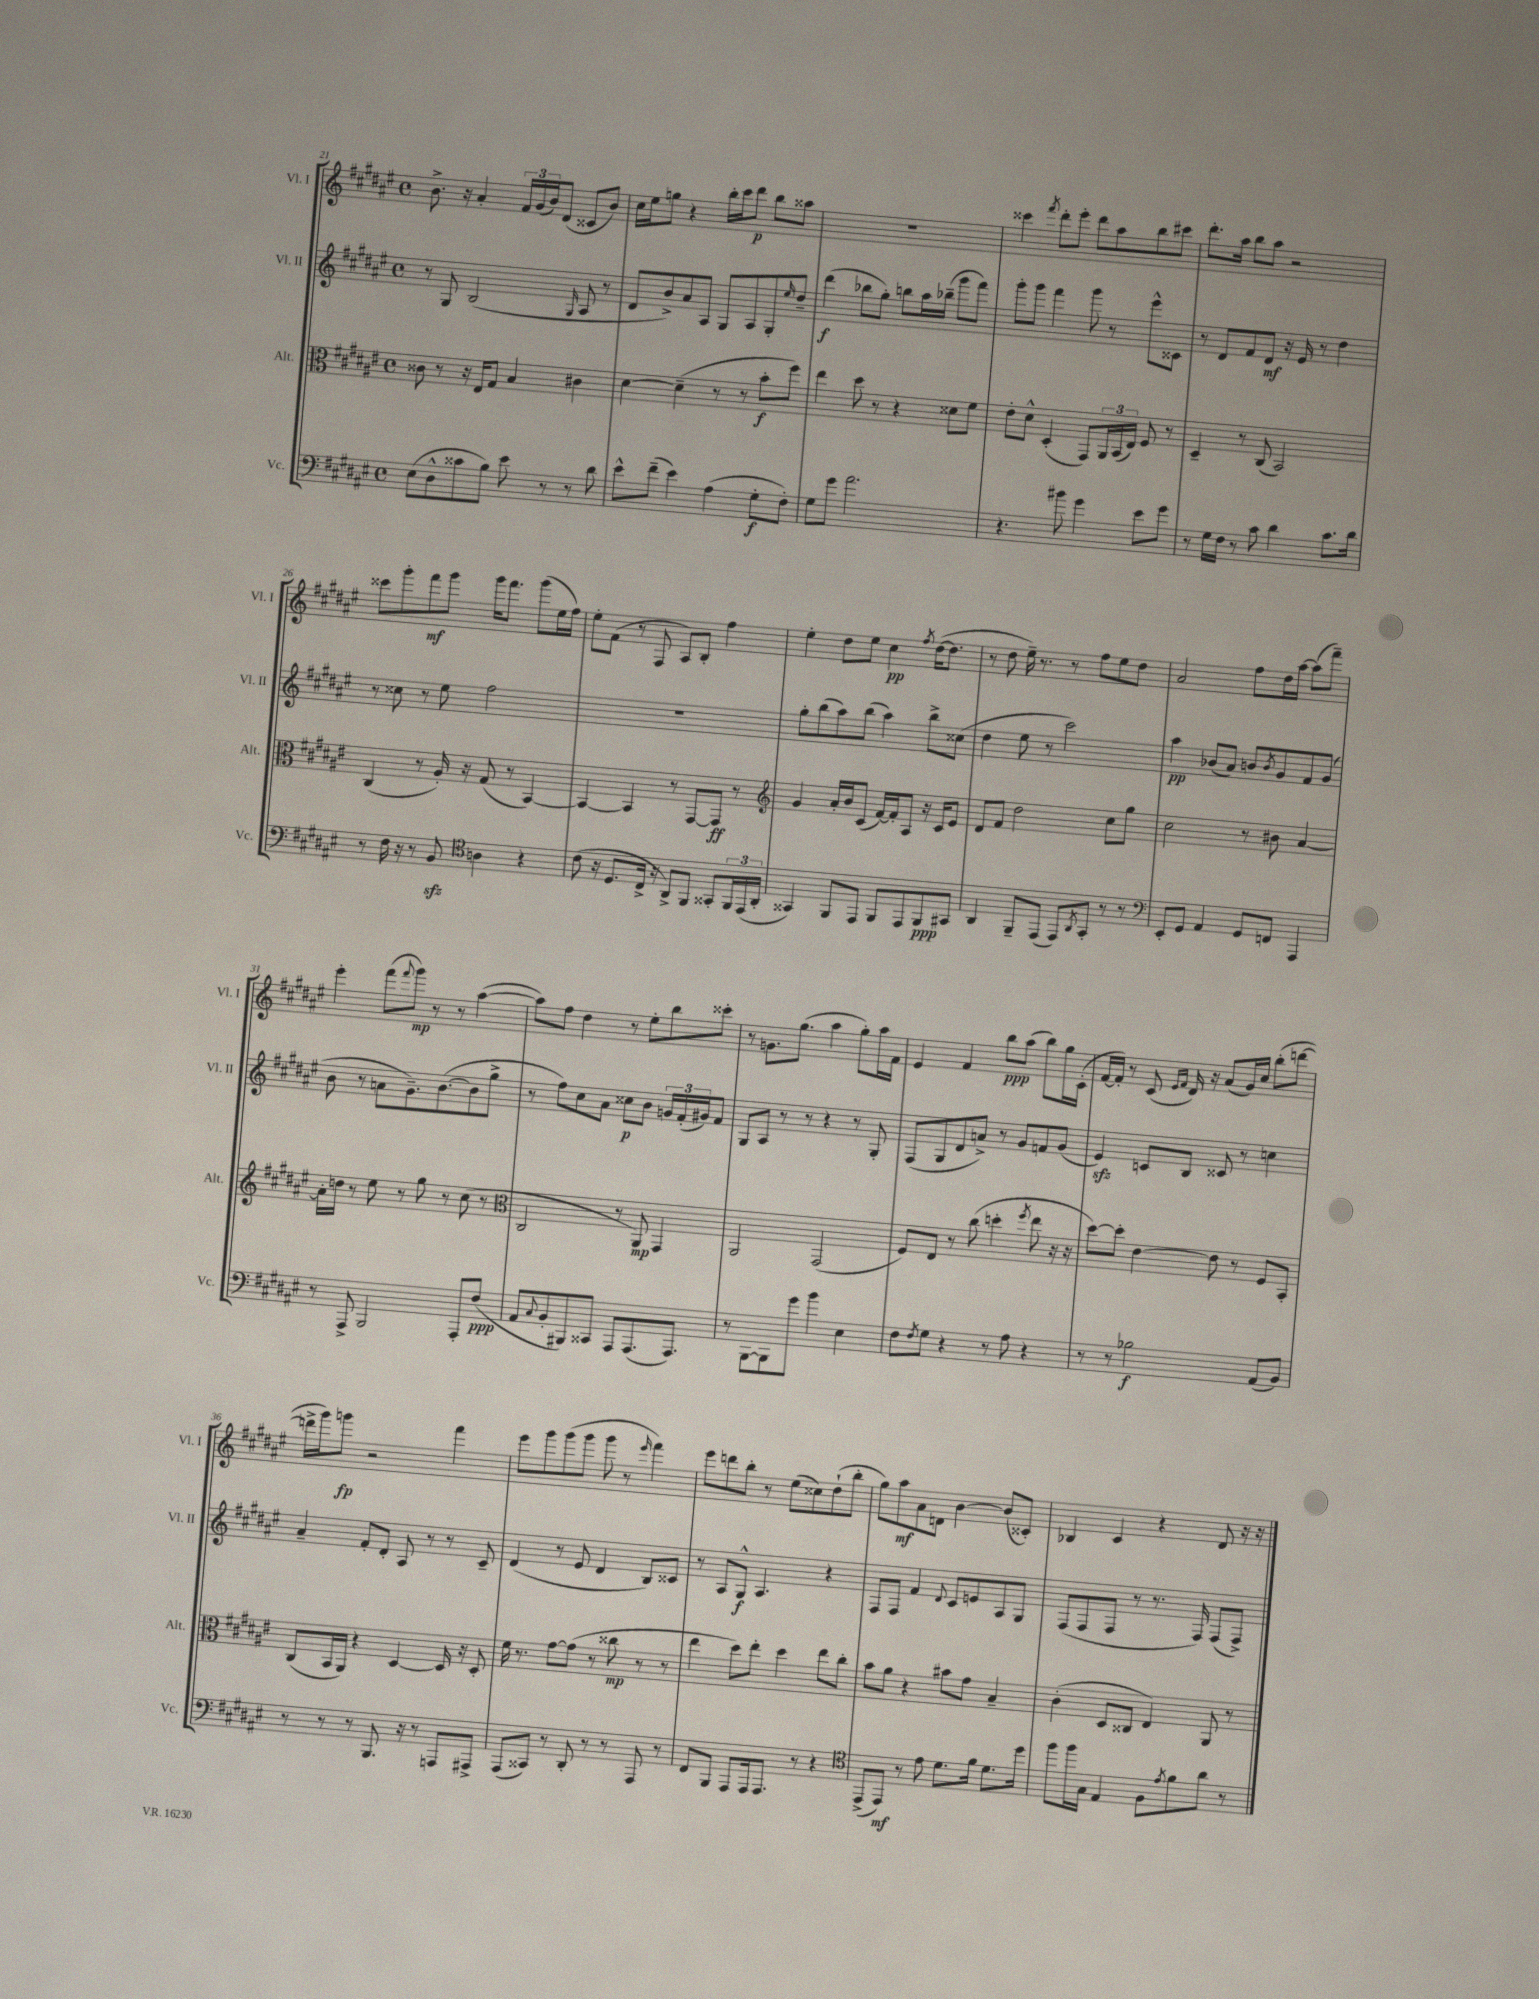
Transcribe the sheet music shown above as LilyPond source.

<<
\new StaffGroup <<
\new Staff = "s0" \with { instrumentName = "Vl. I" shortInstrumentName = "Vl. I" } {
    \clef treble \key fis \major \defaultTimeSignature \time 4/4
    b'8.-> r16 ais'4-. \tuplet 3/2 { fis'16 gis'16( b'16) } dis'8( cisis'8 b'8) |
    cis''16 eis''16 g''8 r4 b''16-. cis'''16 dis'''8\p b''8 aisis''8 |
    R1 |
    cisis'''4 \acciaccatura { fis'''8 } dis'''8-. eis'''8-. dis'''8 ais''8 b''8 cis'''8 |
    dis'''8.-. ais''16 b''8 ais''8 r2 |
    cisis'''8 gis'''8-. fis'''8\mf gis'''8 gis'''16 fis'''8. gis'''8( eis''16 fis''16) |
    eis''8-. fis'8( r8 fis8 ais8) b8-. fis''4 |
    eis''4-. dis''8 eis''8 cis''4\pp \acciaccatura { fis''8 } dis''16~( dis''8. |
    r8 dis''8 eis''16--) r8. r8 fis''8 eis''8 dis''8 |
    ais'2 fis''8 dis''16 ais''16~ ais''8( fis'''8--) |
    eis'''4-. fis'''8( \appoggiatura { fis'''8 } gis'''8\mp) r8 r8 ais''4~( |
    ais''8) fis''8 dis''4 r8 eis''8-. b''8 cisis'''8-. |
    r8 g'8. gis''8.( ais''4 gis''8-.) ais''16 fis'16 |
    eis'4 fis'4 b''8\ppp ais''8( b''8) gis''16 cis'16-.( |
    fis'16~ fis'16-.) r8 cis'8( \grace { eis'16 fis'16 } dis'16) r16 ais'8( gis'16) cis''16 b''8-.( d'''8~ |
    d'''16-> gis'''16) g'''8\fp r2 fis'''4 |
    eis'''8 gis'''8 gis'''8( gis'''8 gis'''8 r8 \grace { eis'''16 } fis'''4) |
    eis'''8 d'''8 b''8-. r8 eis''8( cisis''8) dis''8-!( b''8-. |
    gis''8) ais''8\mf ais'8 d'8 b'4~ b'8( cisis'8-.) |
    bes4 cis'4 r4 dis'8 r16 r16 \bar "|." |
}
\new Staff = "s1" \with { instrumentName = "Vl. II" shortInstrumentName = "Vl. II" } {
    \clef treble \key fis \major \defaultTimeSignature \time 4/4
    r8 gis8 b2( \grace { gis16 } ais8 r8 |
    dis'8 b'8->) ais'8 ais8 gis8 ais8 gis8-. \grace { eis''16 } dis''8-- |
    dis'''4\f( bes''8 gis''8-.) b''8 ais''16 bes''16--( gis'''8 fis'''8) |
    gis'''8-. gis'''8 fis'''4 gis'''8 r8 eis'''8-^ cisis'8 |
    r8 dis'8 fis'8 dis'8\mf r16 eis'16 r8 dis''4 |
    r8 cisis''8 r8 eis''8 fis''2 |
    R1 |
    gis''8-. b''8( ais''8) b''8( ais''4) b''8-> cisis''8( |
    dis''4 eis''8 r8 cis'''2) |
    ais''4\pp bes'8( ais'8) b'8 \acciaccatura { b'8 } gis'8 fis'8 gis'8( |
    b'8 r8 a'8 gis'8.--) b'8.~( b'8 gis''8-> |
    r8 fis''8) cis''8 ais'8 cisis''8\p b'8 \tuplet 3/2 { g'16 fis'16-.( gis'16) } fis'8 |
    gis8 ais8 r8 r8 r4 r8 gis8-. |
    fis8( gis8 dis'8 a'8->) r8 gis'8 f'8 gis'8( |
    eis'4\sfz) c'8 b8 cisis'8 r8 c''4 |
    ais'4-- fis'8-. dis'8-. ais8 r8 r8 cis'8-- |
    dis'4( r8 eis'8 dis'4 b8) cisis'8 |
    r8 ais8 gis8-^\f ais4. r4 |
    fis8 fis8 fis'4 \appoggiatura { dis'8 } cis'8 e'8 ais8 gis8 |
    fis8( fis8 fis8 r8 r8. fis16) fis8( fis8->) \bar "|." |
}
\new Staff = "s2" \with { instrumentName = "Alt." shortInstrumentName = "Alt." } {
    \clef alto \key fis \major \defaultTimeSignature \time 4/4
    cisis'8 r8 r16 eis16 gis8 b4 cis'4 |
    dis'4~ dis'4--( r8 r8 b'8-.\f fis''8) |
    eis''4 dis''8 r8 r4 disis'8 fis'8 |
    eis'8-. dis'8-^ dis4-.( gis,8) \tuplet 3/2 { ais,16 b,16( eis16) } fis8 r8 |
    dis4-- r8 cis8( b,2) |
    cis4( r8 ais16-.) r16 gis8( r8 b,4~) |
    b,4~ b,4 r8 gis,8~ gis,8\ff r8 |
    \clef treble gis'4 ais'16-. b'16 cis'8( fis'16~) fis'16-. ais8 r16 cis'16 eis'8 |
    dis'8 fis'8 dis''2 cis''8 gis''8 |
    cis''2 r8 bis'8 ais'4~ |
    ais'16-. d''16 r8 eis''8 r8 gis''8 r8 cis''8( r8 |
    \clef alto cis2 r8 ais,8\mp) gis,4 |
    ais,2 gis,2( |
    fis8) eis8 r8 cis''8( d''4-. \acciaccatura { fis''8 } eis''8 r16 r16 |
    dis''8~) dis''8-. eis'4~ eis'8 r8 fis8 b,8-. |
    cis8( b,16 ais,16) r4 dis4~ dis16 r16 dis8-. |
    fis'16 r8. gis'8~ gis'8( r8 cisis''8\mp r8 r8 |
    eis''4 dis''8) eis''8-. dis''4 eis''8 cis''8-. |
    b'8 ais'8 r4 bis'8 gis'8 b4-- |
    cis'4-.( dis8 cisis8 eis4) ais,8 r8 \bar "|." |
}
\new Staff = "s3" \with { instrumentName = "Vc." shortInstrumentName = "Vc." } {
    \clef bass \key fis \major \defaultTimeSignature \time 4/4
    eis8( dis8-^ cisis'8 b8) eis'8 r8 r8 dis'8 |
    eis'8-^ fis'8--( eis'4) ais4( gis8-.\f fis8-.) |
    gis8 gis'8 ais'2. |
    r4. bis'8 gis'4 eis'8 gis'8 |
    r8 gis16 fis16 r8 cis'8 dis'4 cis'8. dis'16 |
    r8 fis16 r16 r8 b,8\sfz \clef tenor a4 r4 |
    cis'8( r16 dis8. cis16-> r16 ais,8->) fis,8 gisis,8-. \tuplet 3/2 { fis,16 eis,16( ais,16-. } |
    gisis,4) fis,8 eis,8 fis,8 eis,8 fis,8\ppp gis,8 |
    ais,4 fis,8-- eis,8( eis,8) \acciaccatura { ais,8 } gis,8-. r8 r8 |
    \clef bass eis,8-. gis,8 ais,4 gis,8 f,8 ais,,4 |
    r8 ais,,8-> b,,2 ais,,8-. fis8\ppp( |
    ais,8 \appoggiatura { cis8 } b,8-. bis,,8) cisis,8 ais,,8 ais,,8.( ais,,8.) |
    r8 b,,8~ b,,8 gis'8 b'4 eis4 |
    fis8 \acciaccatura { fis8 } gis8 r4 r8 ais8 r4 |
    r8 r8 bes2\f ais,8( b,8) |
    r8 r8 r8 b,,8. r16 r8 a,,8 ais,,8-> |
    ais,,8( cisis,8) r8 dis,8-. r8 r8 ais,,8 r8 |
    fis,8 b,,8 ais,,8 ais,,16 ais,,8. r8 r4 |
    \clef tenor eis,8->( eis,8\mf) r8 eis'8 dis'8. fis'16 dis'8. dis''16 |
    fis''8 fis''16 gis16 eis4 fis8 \acciaccatura { eis'8 } fis'8 ais'8 r8 \bar "|." |
}
>>
>>
\layout { \context { \Score currentBarNumber = #21 } }
